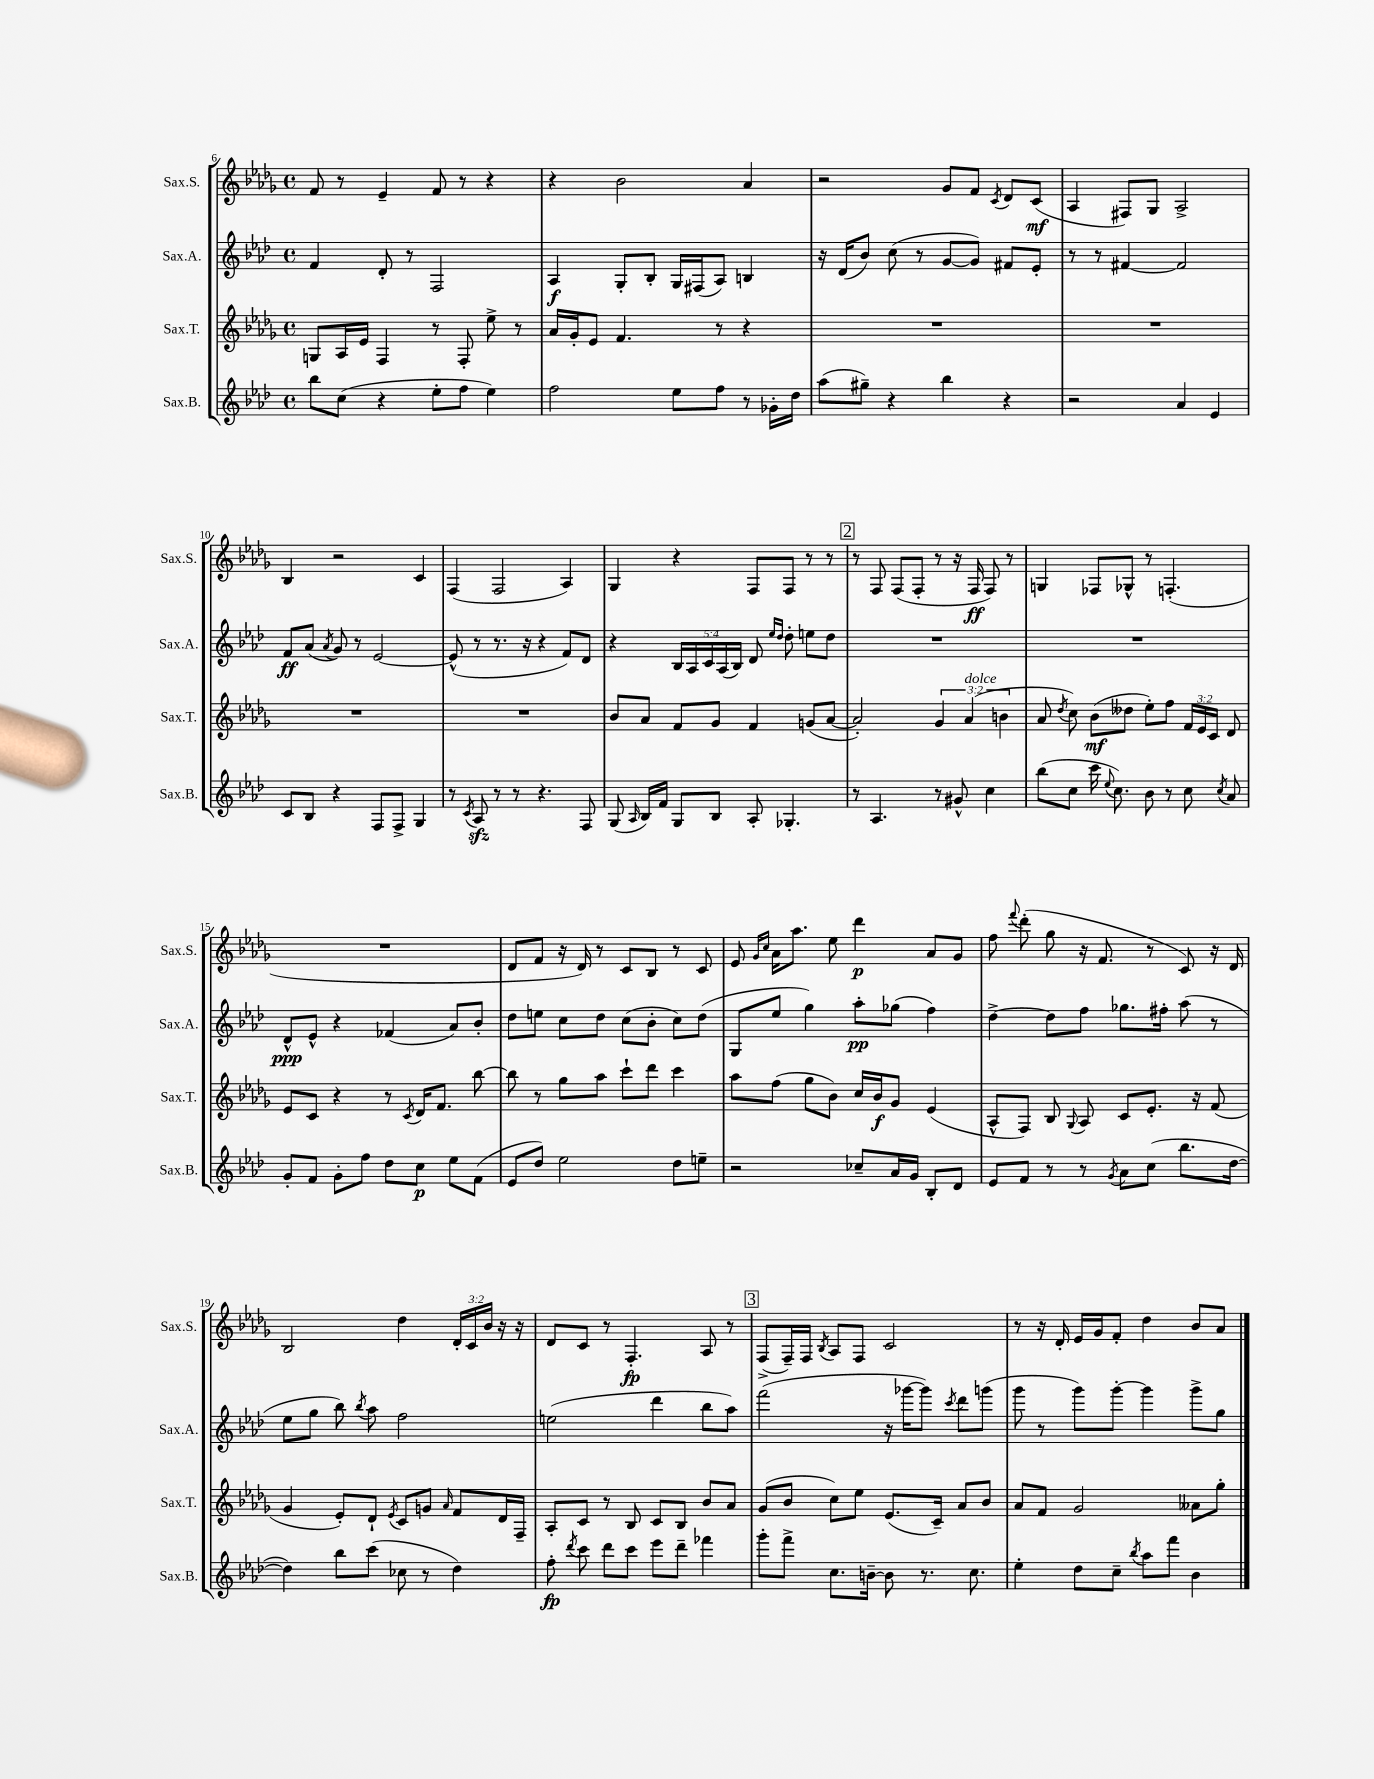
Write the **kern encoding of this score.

**kern	**kern	**kern	**kern
*staff4	*staff3	*staff2	*staff1
*clefG2	*clefG2	*clefG2	*clefG2
*k[b-e-a-d-]	*k[b-e-a-d-g-]	*k[b-e-a-d-]	*k[b-e-a-d-g-]
*M4/4	*M4/4	*M4/4	*M4/4
*met(c)	*met(c)	*met(c)	*met(c)
8bb-	8G	4f	8f
(8cc	16A-	.	8r
.	16e-	.	.
4r	4F	8d-'	4e-~
.	.	8r	.
8ee-'	8r	2F	8f
8ff	8F'	.	8r
4ee-)	8ee-^	.	4r
.	8r	.	.
=	=	=	=
2ff	16a-	4A-	4r
.	16g-'	.	.
.	8e-	.	.
.	4.f	8G'	2b-
.	.	8B-'	.
8ee-	.	16G	.
.	.	(16F#	.
8ff	8r	8A-)	.
8r	4r	4B	4a-
16g-'	.	.	.
16dd-	.	.	.
=	=	=	=
(8aa-	1r	16r	2r
.	.	(16d-	.
8gg#~)	.	8b-)	.
4r	.	(8cc	.
.	.	8r	.
4bb-	.	[8g	8g-
.	.	8g])	8f
.	.	.	8qc
4r	.	8f#	8d-
.	.	8e-'	(8c
=	=	=	=
2r	1r	8r	4A-
.	.	8r	.
.	.	[4f#	8F#)
.	.	.	8G-
4a-	.	2f#]	2A-^
4e-	.	.	.
=	=	=	=
8c	1r	8f	4B-
8B-	.	(8a-	.
.	.	8qa-	.
4r	.	8g)	2r
.	.	8r	.
8F	.	[2e-	.
8F^	.	.	.
4G	.	.	4c
=	=	=	=
8r	1r	(8e-^^]	(4F
8qc	.	.	.
8A-	.	8r	.
8r	.	8.r	2F
8r	.	.	.
.	.	16r	.
4.r	.	4r	.
.	.	8f)	4A-)
8F	.	8d-	.
=	=	=	=
(8G	8b-	4r	4G-
16qqA-	.	.	.
16B-)	8a-	.	.
16f	.	.	.
8G	8f	20B-	4r
.	.	20A-	.
.	.	20c	.
8B-	8g-	.	.
.	.	(20A-	.
.	.	20B-)	.
8A-'	4f	8d-	8F
.	.	16qqee-	.
.	.	16qqdd-	.
4.G-'	.	8dd-'	8F
.	(8g	8ee	8r
.	[8a-	8dd-	8r
=	=	=	=
8r	2a-'])	1r	8r
4.A-	.	.	8F
.	.	.	(8F
.	.	.	8F'
8r	6g-	.	8r
8g#^^	.	.	16r
.	(6a-	.	.
.	.	.	16F
4cc	.	.	8F)
.	6b	.	.
.	.	.	8r
=	=	=	=
(8bb-	8a-	1r	4G
.	8qdd-	.	.
8cc	8cc)	.	.
16ccc	(8b-	.	8F-
8qqee-	.	.	.
8.cc)	.	.	.
.	8dd--	.	8G-^^
8b-	8ee-')	.	8r
8r	8ff	.	(4.F'
8cc	24f	.	.
.	24e-	.	.
.	24c	.	.
8qcc	.	.	.
8a-	8d-	.	.
=	=	=	=
8g'	8e-	8d-^^	1r
8f	8c	8e-^^	.
8g'	4r	4r	.
8ff	.	.	.
8dd-	8r	(4f-	.
.	8qc	.	.
8cc	16d-	.	.
.	8.f	.	.
8ee-	.	8a-)	.
(8f	[8bb-	8b-'	.
=	=	=	=
8e-	8bb-]	8dd-	8d-
8dd-)	8r	8ee	8f
2ee-	8gg-	8cc	16r
.	.	.	16d-)
.	8aa-	8dd-	8r
.	8ccc`	(8cc	8c
.	8ddd-	8b-'	8B-
8dd-	4ccc	8cc)	8r
8ee~	.	(8dd-	8c
=	=	=	=
2r	8aa-	8G	8e-
.	.	.	16qqg-
.	.	.	16qqcc
.	(8ff	8ee-	16a-
.	.	.	8.aa-
.	8gg-	4gg)	.
.	8b-)	.	8ee-
8cc-~	16cc	8aa-'	4ddd-
.	16b-	.	.
16a-	8g-	(8gg-	.
16g	.	.	.
8B-'	(4e-	4ff)	8a-
8d-	.	.	8g-
=	=	=	=
8e-	8A-^^	[4dd-^	8ff
.	.	.	8qqfff
8f	8F)	.	(8ddd-'
8r	8B-	8dd-]	8gg-
.	8qqG-	.	.
8r	8A-	8ff	16r
.	.	.	8.f
8qg	.	.	.
8a-	8c	8.gg-	.
(8cc	8.e-'	.	8r
.	.	16ff#'	.
8.bb-	.	(8aa-	8c)
.	16r	.	.
.	(8f	8r	16r
[16dd-	.	.	16d-
=	=	=	=
4dd-])	4g-	8ee-	2B-
.	.	8gg	.
8bb-	8e-')	8bb-)	.
.	.	8qbb-	.
(8ccc	8d-`	8aa-	.
.	8qe-	.	.
8cc-	8c	2ff	4dd-
8r	8g	.	.
.	16qqa-	.	.
4dd-)	8f	.	24d-'
.	.	.	24c
.	.	.	24b-
.	16d-	.	16r
.	16F~	.	16r
=	=	=	=
8ff'	8A-'	(2ee	8d-
8qddd-	.	.	.
8ccc	8c	.	8c
8ddd-	8r	.	8r
8ccc	8B-	.	4.F'
8eee-	8c	4ddd-	.
8ddd-~	8B-	.	.
4fff-	8b-	8bb-	8A-
.	8a-	8aa-)	8r
=	=	=	=
8ggg'	(8g-	(2fff	(8F^
8fff^	8b-	.	16F~)
.	.	.	16F
.	.	.	8qB-
8.cc	8cc)	.	8A-
.	8ee-	.	8F
[16b~	.	.	.
8b]	(8.e-	16r	2c
.	.	[16ggg-	.
8.r	.	8ggg-])	.
.	16c~)	.	.
.	.	8qccc	.
.	8a-	8ddd-	.
8.cc	.	.	.
.	8b-	(8ggg	.
=	=	=	=
4ee-'	8a-	8ggg	8r
.	8f	8r	16r
.	.	.	16d-'
8dd-	2g-	8ggg)	16e-
.	.	.	16g-
8cc~	.	[8ggg'	8f'
8qbb-	.	.	.
8aa-	.	4ggg]	4dd-
8fff	.	.	.
4b-	8a--	8ggg^	8b-
.	8gg-'	8gg	8a-
==	==	==	==
*-	*-	*-	*-
